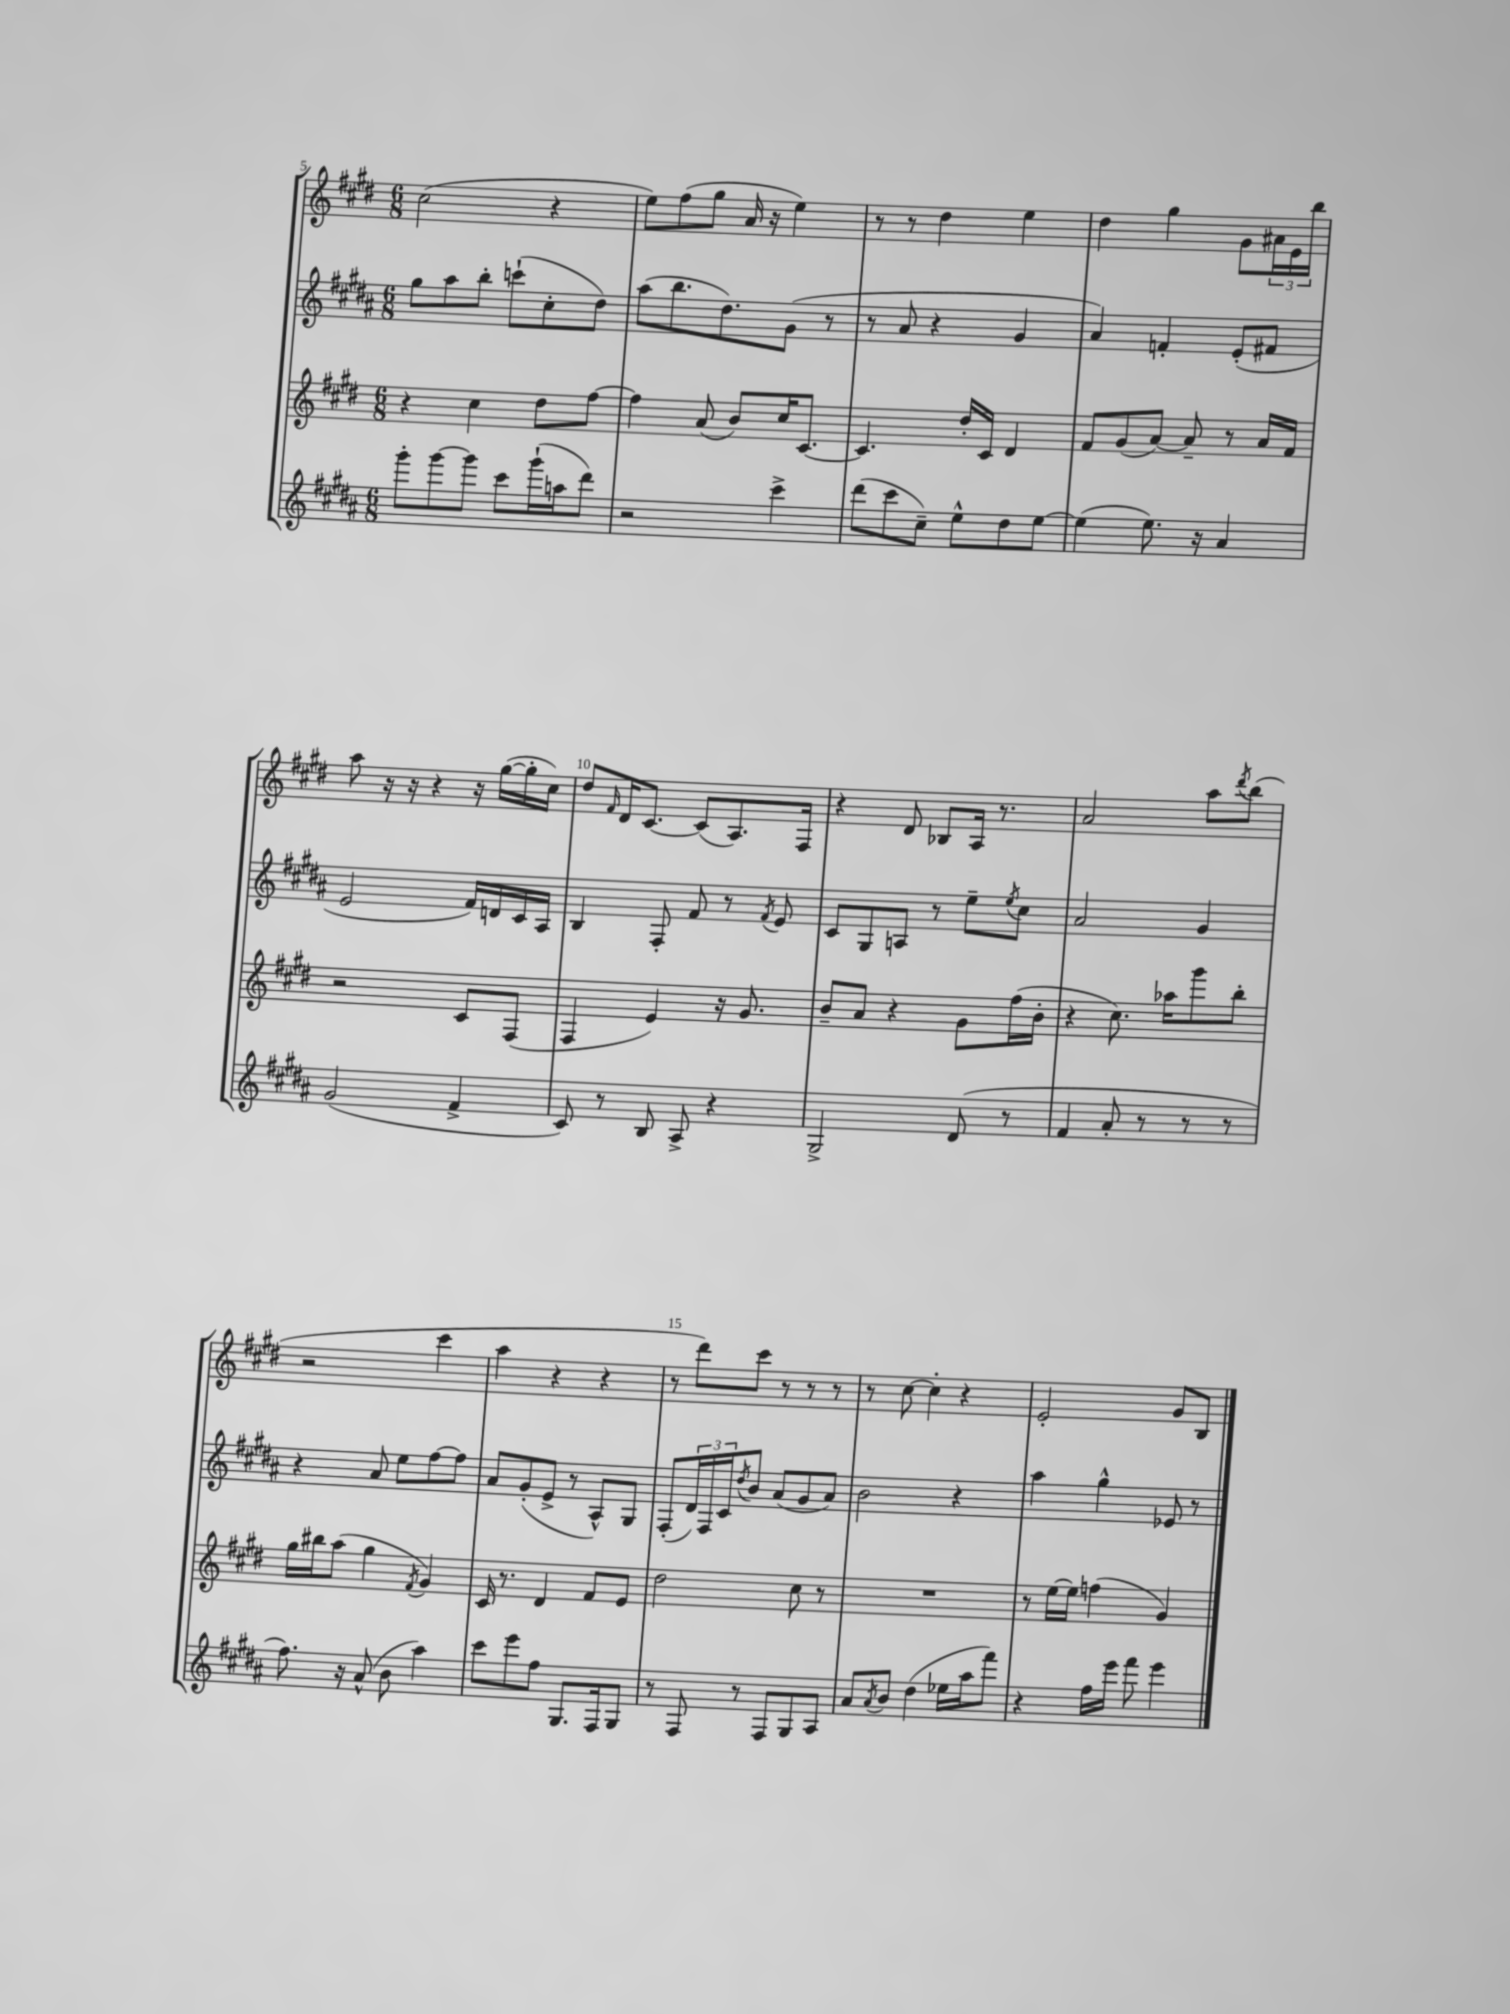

**kern	**kern	**kern	**kern
*staff4	*staff3	*staff2	*staff1
*clefG2	*clefG2	*clefG2	*clefG2
*k[f#c#g#d#a#]	*k[f#c#g#d#]	*k[f#c#g#d#a#]	*k[f#c#g#d#]
*M6/8	*M6/8	*M6/8	*M6/8
8ggg#'\L	4r	8gg#\L	(2cc#\
[8ggg#\	.	8aa#\	.
8ggg#\]J	4cc#\	8bb'\J	.
8ccc#\L	.	(8ccc`\L	.
(16ggg#`\L	8dd#\L	8cc#'\	4r
16aa\J	.	.	.
8ddd#\J)	[8ff#\J	8dd#\J)	.
=	=	=	=
2r	4ff#\]	(8aa#\L	8ee\L)
.	.	8.bb\	(8ff#\
.	(8a/	.	8gg#\J
.	.	8.dd#\)	.
.	8b/L)	.	16a/
.	.	.	16r
4ccc#^\	16cc#/K	(8g#\J	4ee\)
.	[8.c#/J	.	.
.	.	8r	.
=	=	=	=
(8ddd#\L	4.c#/]	8r	8r
8ccc#\	.	8a#/	8r
8cc#~\J)	.	4r	4dd#\
8ee^^\L	16dd#'/LL	.	.
.	16c#/JJ	.	.
8dd#\	4d#/	4g#/	4ee\
[8ee\J	.	.	.
=	=	=	=
(4ee\]	8f#/L	4a#/)	4dd#\
.	(8g#/	.	.
8.ee\)	[8a/J)	4f'/	4gg#\
.	8a~/]	.	.
16r	.	.	.
4a#/	8r	(8e'/L	8g#\L
.	16a/LL	8f#/J	24a#\L
.	.	.	24e\
.	16f#/JJ	.	.
.	.	.	24bb\JJ
=	=	=	=
(2g#/	2r	2e/	8aa\
.	.	.	16r
.	.	.	16r
.	.	.	4r
4f#^/	8c#/L	16f#/LL)	16r
.	.	16d/	([16gg#\LL
.	(8F#/J	16c#/	16gg#'\]
.	.	16A#/JJ	16cc#\JJ)
=	=	=	=
8c#/)	4F#/	4B/	8dd#/L
.	.	.	16qqf#/
8r	.	.	16d#/K
.	.	.	[8.c#/J
8B/	4e/)	8F#'/	.
8A#^/	.	8f#/	(8c#/]L
4r	16r	8r	8.A/)
.	8.g#/	.	.
.	.	8qf#/	.
.	.	8e/	.
.	.	.	16F#/Jk
=	=	=	=
2G#^/	8b~/L	8c#/L	4r
.	8a/J	8G#/	.
.	4r	8A/J	8d#/
.	.	8r	8B-/L
(8d#/	8g#\L	8ee~\L	16A/Jk
.	.	.	8.r
.	.	8qee/	.
8r	(16ff#\L	8cc#\J	.
.	16b'\JJ	.	.
=	=	=	=
4f#/	4r	2a#/	2a/
8a#'/	8.cc#\)	.	.
8r	.	.	.
.	16aa-\LK	.	.
8r	8ggg#\	4g#/	8aa\L
.	.	.	8qddd#/
8r	8bb'\J	.	(8bb\J
=	=	=	=
8.ff#\)	16gg#\LL	4r	2r
.	16bb#\J	.	.
.	(8aa\J	.	.
16r	.	.	.
(8a#^^/	4gg#\	8a#/	.
8b\	.	8ee\L	.
.	8qf#/	.	.
4aa#\)	4g#/)	[8ff#\	4ccc#\
.	.	8ff#\]J	.
=	=	=	=
8ccc#\L	16c#/	8a#/L	4aa\
.	8.r	.	.
8eee\	.	(8g#'/	.
8ff#\J	4d#/	8e^/J	4r
8.G#/L	.	8r	.
.	8f#/L	8A#^^/L)	4r
16F#/k	.	.	.
8G#/J	8e/J	8G#/J	.
=	=	=	=
8r	2dd#\	(8F#'/L	8r
8F#/	.	24d#/L)	8ddd#\L)
.	.	24F#/	.
.	.	24c#/J	.
.	.	8qdd#/	.
8r	.	8b/J	8ccc#\J
8F#/L	.	(8a#/L	8r
8G#/	8cc#\	8g#/	8r
8A#/J	8r	8a#/J)	8r
=	=	=	=
8a#/L	2.r	2b\	8r
8qa#/	.	.	.
8b/J	.	.	[8cc#\
(4dd#\	.	.	4cc#'\]
16ee-\LL	.	4r	4r
16aa#\J	.	.	.
8fff#\J)	.	.	.
=	=	=	=
4r	8r	4aa#\	2e'/
.	[16ee\LL	.	.
.	16ee\]JJ	.	.
16ff#\LL	(4ff\	4gg#^^\	.
16eee\JJ	.	.	.
8fff#\	.	.	.
4eee\	4g#/)	8e-/	8g#/L
.	.	8r	8B/J
==	==	==	==
*-	*-	*-	*-
